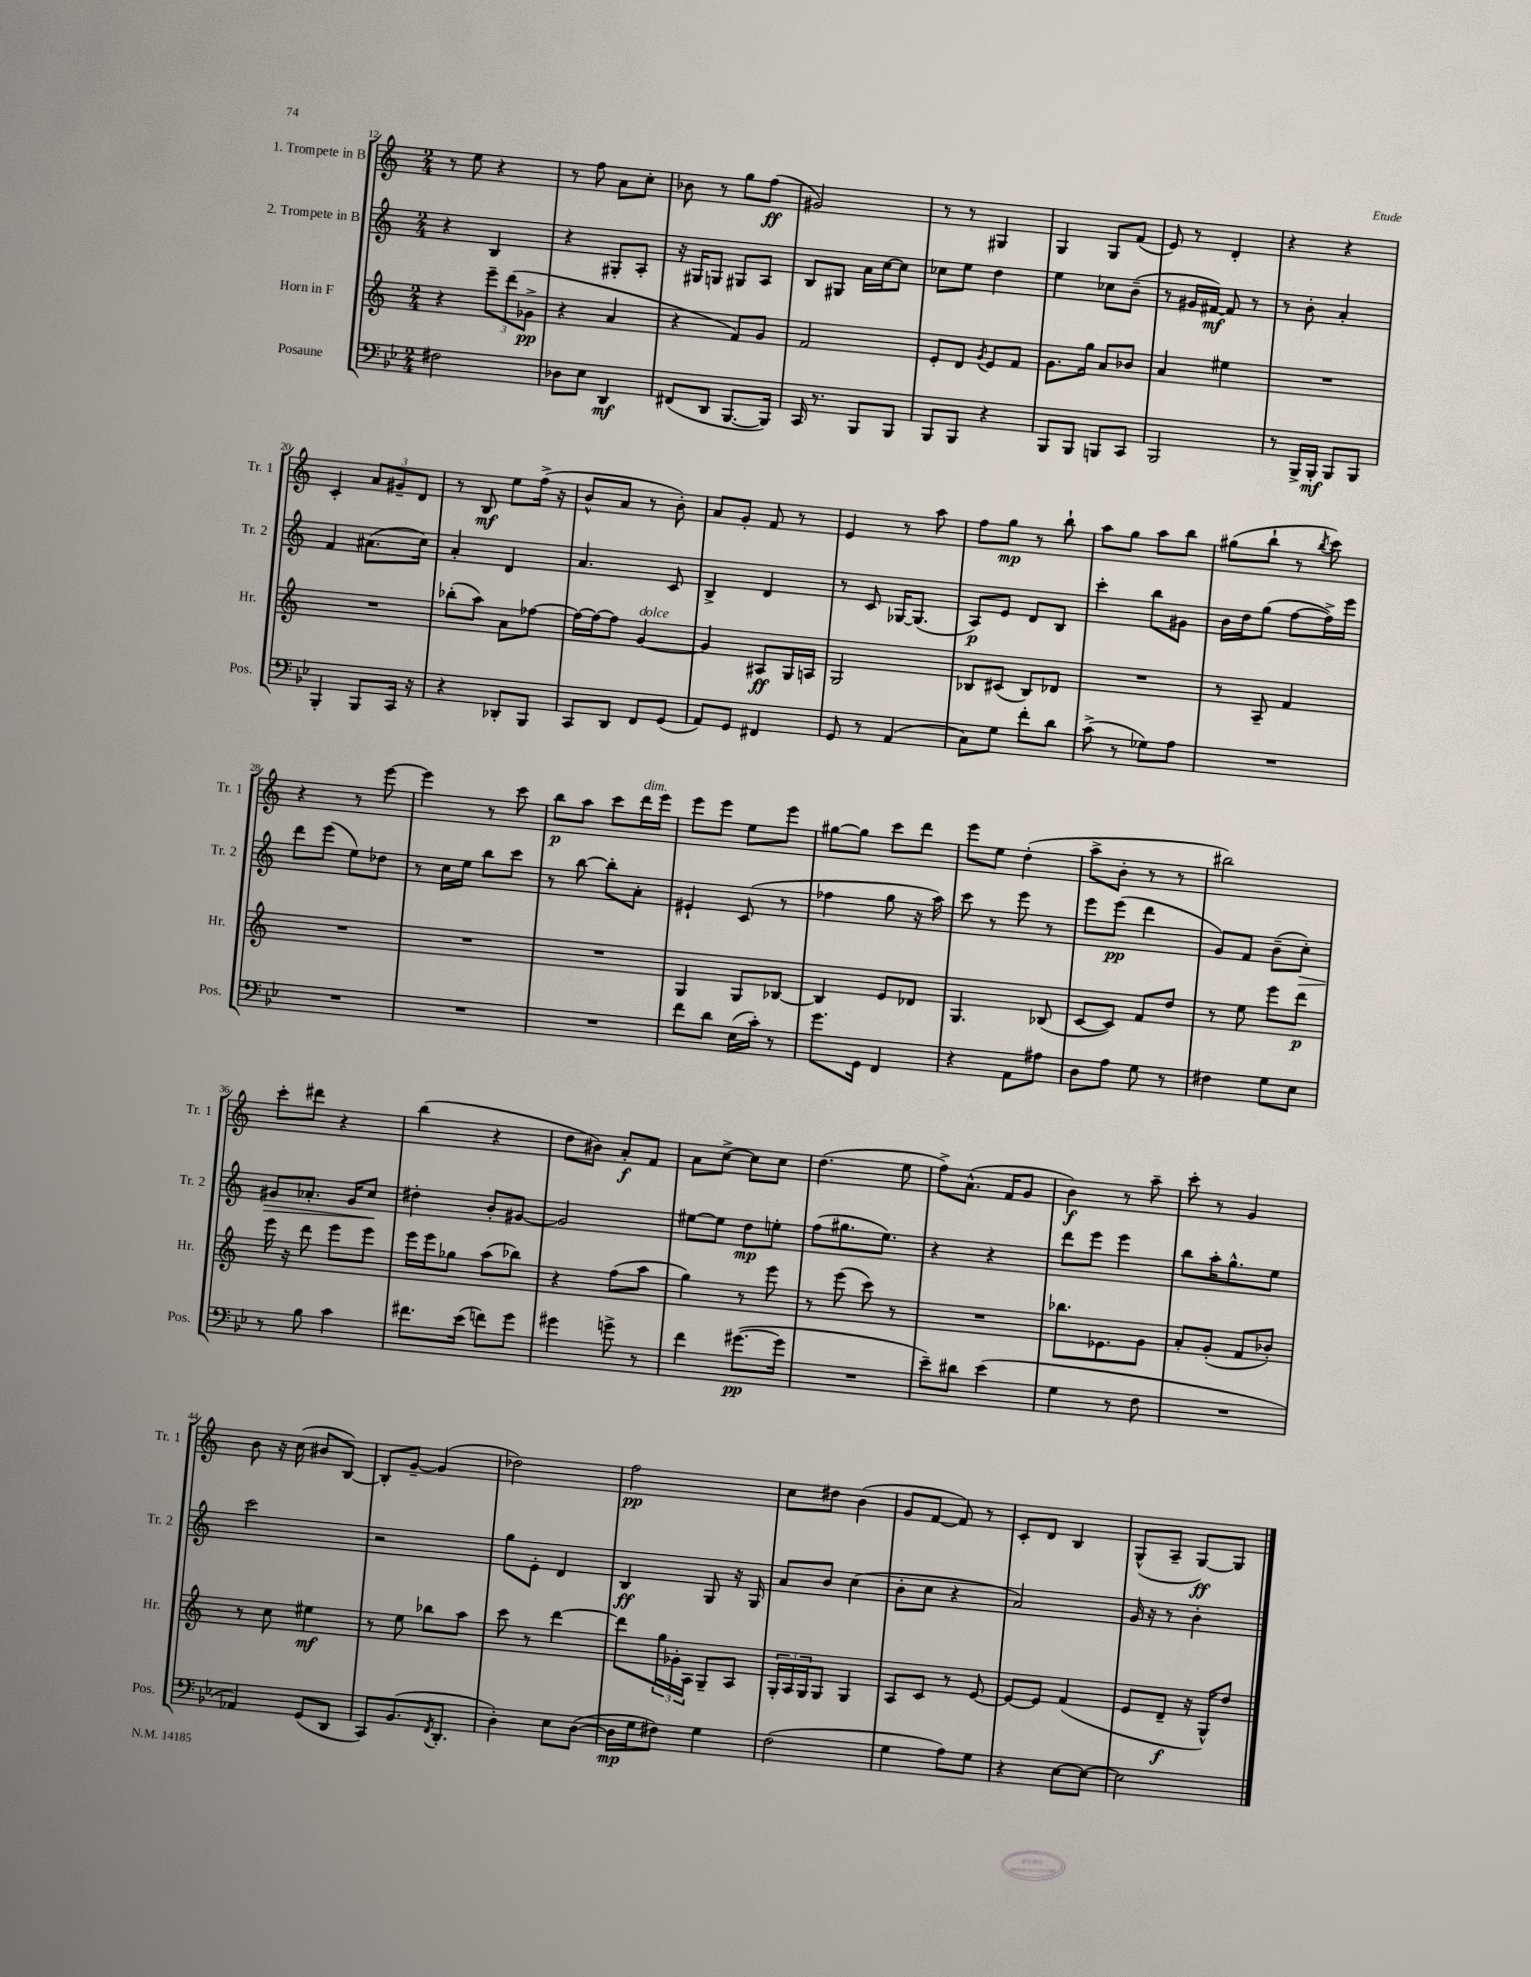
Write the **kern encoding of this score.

**kern	**kern	**kern	**kern
*staff4	*staff3	*staff2	*staff1
*clefF4	*clefG2	*clefG2	*clefG2
*k[b-e-]	*k[]	*k[]	*k[]
*M2/4	*M2/4	*M2/4	*M2/4
2F#	4r	4r	8r
.	.	.	8ee
.	12eee~	4B	4r
.	(12ddd	.	.
.	12g-^	.	.
=	=	=	=
8D-	4r	4r	8r
8E-	.	.	8ff
4DD	4a	8G#'	8a
.	.	8A'	8cc'
=	=	=	=
(8FF#	4r	16r	8b-
.	.	16G#	.
8DD	.	8G	8r
[8.BBB-	8f)	8G#	8gg
.	8g	8A	(8ff
16BBB-])	.	.	.
=	=	=	=
16CC	2f	8B	2g#)
8.r	.	.	.
.	.	8G#	.
8BBB-	.	16a	.
.	.	[16cc	.
8BBB-	.	8cc]	.
=	=	=	=
8BBB-	8e'	8cc-	8r
8BBB-	8d	8ee	8r
.	8qg	.	.
4r	8e	4dd	4G#
.	8f	.	.
=	=	=	=
8BBB-	8.g	4ee	4G
8BBB-	.	.	.
.	16gg	.	.
8BBB	8a	8cc-	8G
8CC	8b-	(8b~	(8f
=	=	=	=
2BBB-	4a	8r	8e)
.	.	16g#	8r
.	.	[16f#)	.
.	4ee#	8f#]	4d'
.	.	8r	.
=	=	=	=
8r	2r	8r	4r
16BBB-^	.	8b'	.
16BBB-'	.	.	.
8BBB-	.	4a'	4r
8BBB-	.	.	.
=	=	=	=
4BBB-'	2r	4f	4c'
8BBB-	.	(8.a#	12a
.	.	.	12g#~
16CC	.	.	.
.	.	.	12d
16r	.	16cc)	.
=	=	=	=
4r	(8bb-'	4a'	8r
.	8aa)	.	8B
8DD-'	8a	4d	8ee
8BBB-	[8ff-	.	(16ff^
.	.	.	16r
=	=	=	=
8CC	16ff-_	4.a	8b^^
.	16ff-_	.	.
8DD	8ff-]	.	8a
8FF	[4g	.	8r
(8GG	.	8c	8b')
=	=	=	=
8AA)	4g]	4B^	8a
8GG	.	.	8g'
4FF#	8A#	4d	8f
.	16G	.	8r
.	16A	.	.
=	=	=	=
8GG	2G	8r	4e
8r	.	8c	.
(4AA	.	[16G-	8r
.	.	(8.G-]	.
.	.	.	8aa
=	=	=	=
8C)	8B-	8A)	8ff
8G	(8c#	8e	8gg
8f'	8B-)	8d	8r
8d	8d-	8B	8bb`
=	=	=	=
(8c^	2r	4ccc'	8aa
8r	.	.	8gg
8G-)	.	8bb	8aa
8A	.	8g#	8bb
=	=	=	=
2r	8r	16b	(8gg#
.	.	16dd	.
.	8A~	(8gg	8bb`
.	4f	[8ff	8r
.	.	.	8qbb
.	.	16ff^])	8ccc)
.	.	16eee	.
=	=	=	=
2r	2r	8ddd	4r
.	.	(8eee	.
.	.	8ee)	8r
.	.	8dd-	[8eee
=	=	=	=
2r	2r	8r	4eee]
.	.	16cc	.
.	.	16ee	.
.	.	8bb	8r
.	.	8ccc	8ccc
=	=	=	=
2r	2r	8r	8bb
.	.	[8bb	8aa
.	.	8bb']	8ccc
.	.	8a'	16ddd
.	.	.	16eee
=	=	=	=
8f	4G	4e#`	8eee
8d	.	.	8eee
(16E-	8G	(8c	8ee
16c')	.	.	.
8r	[8B-	8r	8eee
=	=	=	=
8.g	4B-]	4ff-	[8gg#
.	.	.	8gg#]
16GG	.	.	.
4FF	8e	8gg	8ccc
.	8d-	16r	8ddd
.	.	16aa)	.
=	=	=	=
4r	4.G	8ccc	8eee
.	.	8r	8ee
8AA	.	8eee	(4dd'
8A#	(8B-	8r	.
=	=	=	=
8D	[8c	8eee	8aa^
8A	8c])	(8eee	8b'
8G	8f	4ddd	8r
8r	8dd	.	8r
=	=	=	=
4F#	8r	8g)	2bb#)
.	8ee	8f	.
8G	8eee	(8b~	.
8E-	8ddd	8cc')	.
=	=	=	=
8r	16eee	8g#	8ccc'
.	16r	.	.
8B-	8ddd	8.a-'	8ddd#
4c	8eee	.	4r
.	.	16g#	.
.	8eee	8cc	.
=	=	=	=
8.f#	16eee	4dd#'	(4bb
.	16eee	.	.
.	8gg-	.	.
(16e-	.	.	.
8f)	(8aa	8b'	4r
8g	8bb-)	[8g#	.
=	=	=	=
4g#	4r	2g#]	8dd
.	.	.	8b#)
8g^	(8ff	.	8a'
8r	8aa	.	8f
=	=	=	=
4f	4gg)	[8ee#	8a
.	.	8ee#]	[8cc^
([8.g#	8r	8dd	8cc]
.	8eee	8ee'	8cc
16g#]	.	.	.
=	=	=	=
2r	8r	(8ff	(4.dd
.	(8eee	8.gg#	.
.	8ccc)	.	.
.	.	8.ee)	.
.	8r	.	8ee
=	=	=	=
8e-~)	2r	4r	8ff^)
8d#	.	.	(8.a^^
(4e-	.	4r	.
.	.	.	16f
.	.	.	8g
=	=	=	=
4G	8.bb-	8ddd	4b)
.	.	8eee	.
.	8.e-	.	.
8r	.	4eee	8r
8F	8g	.	8aa~
=	=	=	=
2r	8a'	8bb	8ccc'
.	(8g'	16aa'	8r
.	.	8.gg^^	.
.	8f	.	4g
.	8b-')	8ee	.
=	=	=	=
4AA-)	8r	2ccc	8b
.	8cc	.	16r
.	.	.	(16cc
(8GG	4ee#	.	8b#
8DD	.	.	[8B)
=	=	=	=
8CC)	8r	2r	8B']
(8.BB-	8ee	.	[8g~
.	8bb-	.	(4g]
8qFF	.	.	.
8.DD'	.	.	.
.	8aa	.	.
=	=	=	=
4D')	8ccc	8gg	2dd-)
.	8r	8e'	.
8E-	[4ddd	4d	.
([8D	.	.	.
=	=	=	=
16D]	8ddd]	4B	2ff
16G	.	.	.
8F#)	24gg	.	.
.	24g-'	.	.
.	24A	.	.
4G	8G~	8G	.
.	8A	16r	.
.	.	16G	.
=	=	=	=
(2F	24G'	8a	8cc
.	24A	.	.
.	24G	.	.
.	8G	8b	8dd#
.	4G	(4cc	(4b
=	=	=	=
4G	8A	8b'	8g
.	8c	8cc	[8f
8A)	8r	4r	8f])
8G	[8e	.	8r
=	=	=	=
4r	8e_	2a)	8c'
.	8e]	.	8d
[8E-	(4f	.	4B
8E-_	.	.	.
=	=	=	=
2E-]	8e	16g	(8G^^
.	.	16r	.
.	8d~	8r	8A~
.	16r	4b'	[8G)
.	16G^^)	.	.
.	8dd	.	8G]
==	==	==	==
*-	*-	*-	*-
